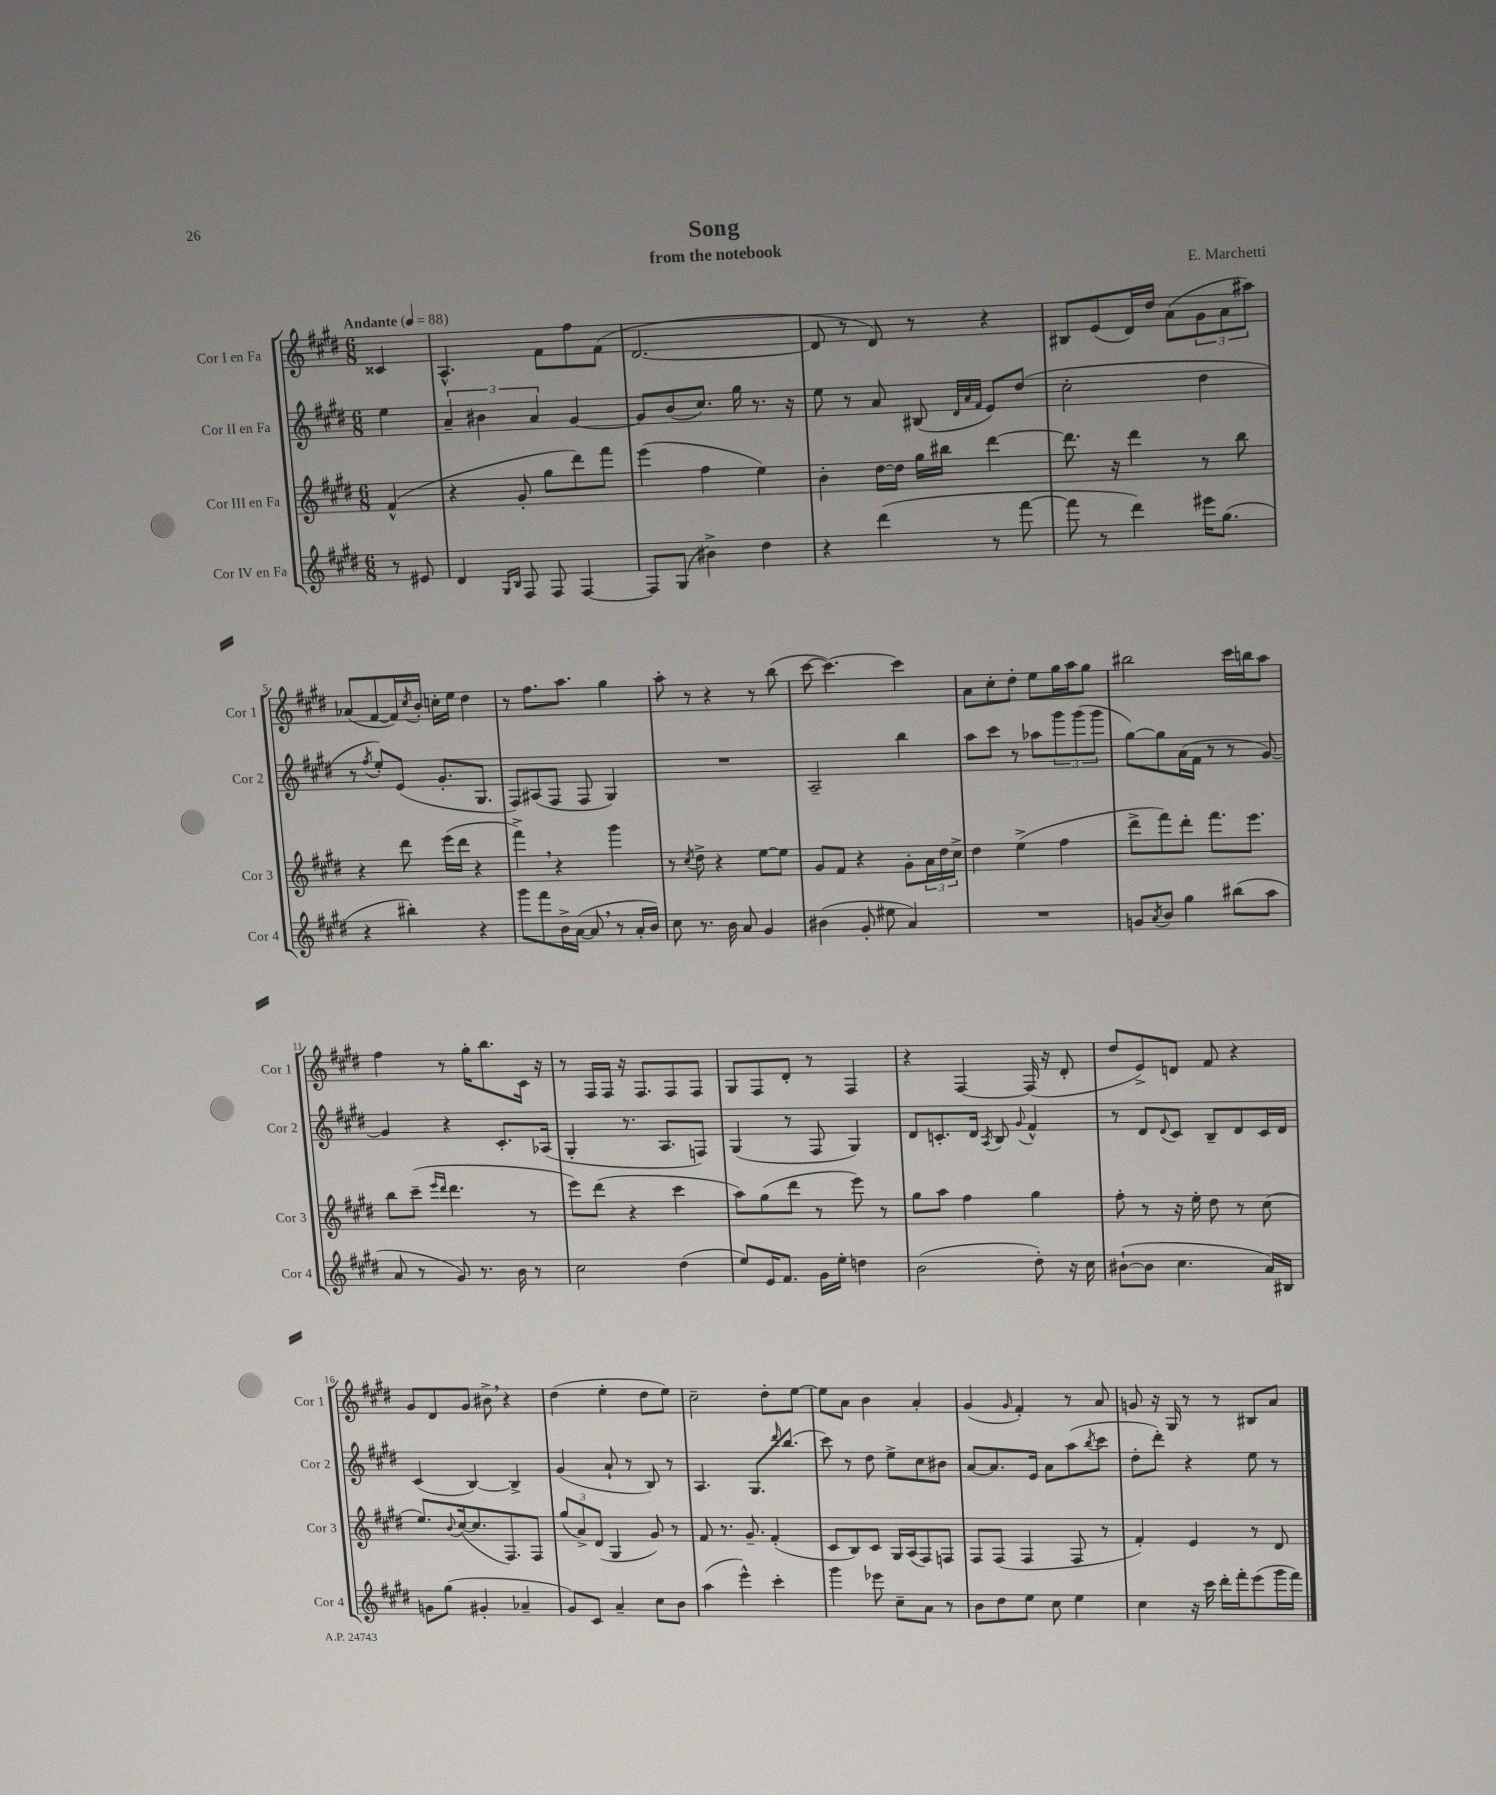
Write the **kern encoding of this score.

**kern	**kern	**kern	**kern
*staff4	*staff3	*staff2	*staff1
*clefG2	*clefG2	*clefG2	*clefG2
*k[f#c#g#d#]	*k[f#c#g#d#]	*k[f#c#g#d#]	*k[f#c#g#d#]
*M6/8	*M6/8	*M6/8	*M6/8
*MM88	*MM88	*MM88	*MM88
8r	(4f#^^	4ee	4c##
8e#	.	.	.
=	=	=	=
4d#	4r	6a~	4.A^^
.	.	6b#	.
16qqG#	.	.	.
16qqB	.	.	.
8F#	8g#'	.	.
.	.	6a	.
8F#	8gg#	.	8f#
[4F#	8ddd#)	[4g#	8ff#
.	8fff#	.	(8f#
=	=	=	=
8F#]	(4eee	8g#]	[2.d#
(8G#	.	(8b	.
4b#^)	4ff#	8.cc#)	.
.	.	16gg#	.
4dd#	4ee)	8.r	.
.	.	16r	.
=	=	=	=
4r	4b'	8ee	8d#]
.	.	8r	8r
(4ddd#	[16dd#	8a	8d#)
.	16dd#]	.	.
.	16gg#	(8B#	8r
.	16bb#	.	.
.	.	32qqd#	.
.	.	32qqa	.
.	.	32qqf#	.
8r	[4ddd#	8e)	4r
[8fff#	.	(8dd#	.
=	=	=	=
8fff#]	8.ddd#]	2cc#'	8B#
8r	.	.	(8e
.	16r	.	.
4ddd#)	4ddd#	.	16d#)
.	.	.	16dd#
.	.	.	(8a
16eee#	8r	4dd#	12g#
(8.gg#	.	.	.
.	.	.	12a
.	8bb	.	.
.	.	.	12aa#)
=	=	=	=
4r	4r	8r	(8a-
.	.	8qff#	.
.	.	8ee')	[8f#
4bb#')	8ddd#	(8e	16f#])
.	.	.	8qcc#
.	.	.	16b'
.	(16eee	8.g#'	16cc'
.	16ddd#	.	16ee
4r	4r	.	4dd#
.	.	8.G#	.
=	=	=	=
8ggg#	4fff#^)	8F#)	8r
8fff#	.	(8A#	8.ff#
16b^	4r	8F#	.
([16a	.	.	8.aa
8a]	.	8F#	.
8r	4ggg#	4G#)	4gg#
16a'	.	.	.
16b)	.	.	.
=	=	=	=
8cc#	8r	2.r	8aa'
.	8qcc#	.	.
8.r	8dd#^	.	8r
.	4r	.	4r
16b	.	.	.
8a	.	.	.
4g#	[8ee	.	8r
.	8ee]	.	(8bb
=	=	=	=
(4b#	8g#	2A~	[8ccc#
.	8f#	.	4.ccc#_)
8g#'	4r	.	.
8ee#	.	.	.
4a)	8g#'	4bb	4ccc#]
.	24a	.	.
.	24dd#	.	.
.	24cc#^	.	.
=	=	=	=
2.r	4dd#	8aa	8a
.	.	8ccc#	8cc#'
.	(4ee^	8r	8dd#'
.	.	8aa-	8ee
.	4ff#	12ggg#	16gg#
.	.	.	16aa
.	.	(12ggg#	.
.	.	.	8gg#
.	.	12ggg#	.
=	=	=	=
8g	8ddd#^	[8gg#)	2bb#
8qa	.	.	.
8b	8fff#)	8gg#]	.
4gg#	8ddd#'	(16a	.
.	.	16f#	.
.	8.fff#	8r	.
(8bb#	.	8r	16ccc#
.	8.eee	.	16bb
8aa	.	[8g#)	8aa
=	=	=	=
8a	8bb	4g#]	4ff#
8r	(8ccc#~	.	.
.	16qqeee	.	.
.	16qqddd#	.	.
8g#)	4.ddd#	4r	8r
8.r	.	.	16gg#'
.	.	.	8.bb
.	.	8.c#'	.
16b	.	.	.
8r	8r	.	16c#
.	.	(16A-	16r
=	=	=	=
2cc#	8eee)	4G#'	8r
.	(8ddd#	.	16F#
.	.	.	16F#
.	4r	8.r	16r
.	.	.	8.F#
.	.	8.A	.
(4dd#	4ccc#	.	8F#
.	.	8F)	8F#
=	=	=	=
8ee)	8aa)	(4G#	8G#
16e	(8gg#	.	8F#
8.f#	.	.	.
.	8ddd#	8r	8d#'
16g#	8r	8F#	8r
16ee'	.	.	.
4dd	8eee)	4G#)	4F#
.	8r	.	.
=	=	=	=
(2b	8gg#	8d#	4r
.	8aa	8.c'	.
.	4ff#	.	[4F#
.	.	16d#	.
.	.	8qA	.
.	.	8B	.
.	.	8qqg#	.
8dd#')	4gg#	4f#^^	(16F#]
.	.	.	16r
16r	.	.	8d#'
16cc#	.	.	.
=	=	=	=
([8b#`	8ff#'	8r	8dd#
8b#]	8r	8d#	8e^)
.	.	8qqd#	.
4.cc#	16r	8c#	8d
.	16ee'	.	.
.	8dd#	8B~	8f#
.	8r	8d#	4r
16a)	(8cc#	16c#	.
16B#	.	16d#	.
=	=	=	=
8g	8.ee)	(4c#	8g#
(8gg#	.	.	8d#
.	8qqb	.	.
.	([16cc#	.	.
4g#'	8.cc#]	[4B)	8g#
.	.	.	8b#^
.	8.F#)	.	.
4a-~	.	4B^]	4r
.	8F#	.	.
=	=	=	=
8g#)	(12gg#	(4g#	(4dd#
.	12a^)	.	.
8c#	.	.	.
.	(12d#	.	.
4a~	4G#	8a`	4ee'
.	.	8r	.
8cc#	8g#)	8B)	8dd#
8b	8r	8r	8ee)
=	=	=	=
(4aa	8f#	4.A	2cc#~
.	8.r	.	.
4eee^^)	.	.	.
.	8.g#~	.	.
.	.	8.G#	.
4ccc#'	(4f#'	.	8dd#'
.	.	16qqddd#	.
.	.	(8.bb	.
.	.	.	[8ee
=	=	=	=
4ggg#	8c#	8ccc#)	8ee]
.	8B)	8r	8a
8eee-	8c#	8dd#	4b
8cc#~	16G#	8ee^	.
.	(16A	.	.
8a	8F#)	8cc#	4a'
8r	8F	8b#	.
=	=	=	=
8b	8F#	[8a	(4g#
8dd#	(8F#	8.a]	.
.	.	.	16qqg#
8ee	4F#	.	4f#')
.	.	16e	.
8cc#	.	8a	.
4ee	8F#	(8aa	8r
.	.	8qbb	.
.	8r	8ccc#	8a
=	=	=	=
4cc#	4f#')	8dd#'	8g
.	.	8ddd#')	16r
.	.	.	16G#
16r	4e	4r	8r
16ccc#	.	.	.
16ddd#'	.	.	8r
16fff#'	.	.	.
(8eee	8r	8ee	8B#
16ggg#	8d#	8r	8a
16fff#)	.	.	.
==	==	==	==
*-	*-	*-	*-
